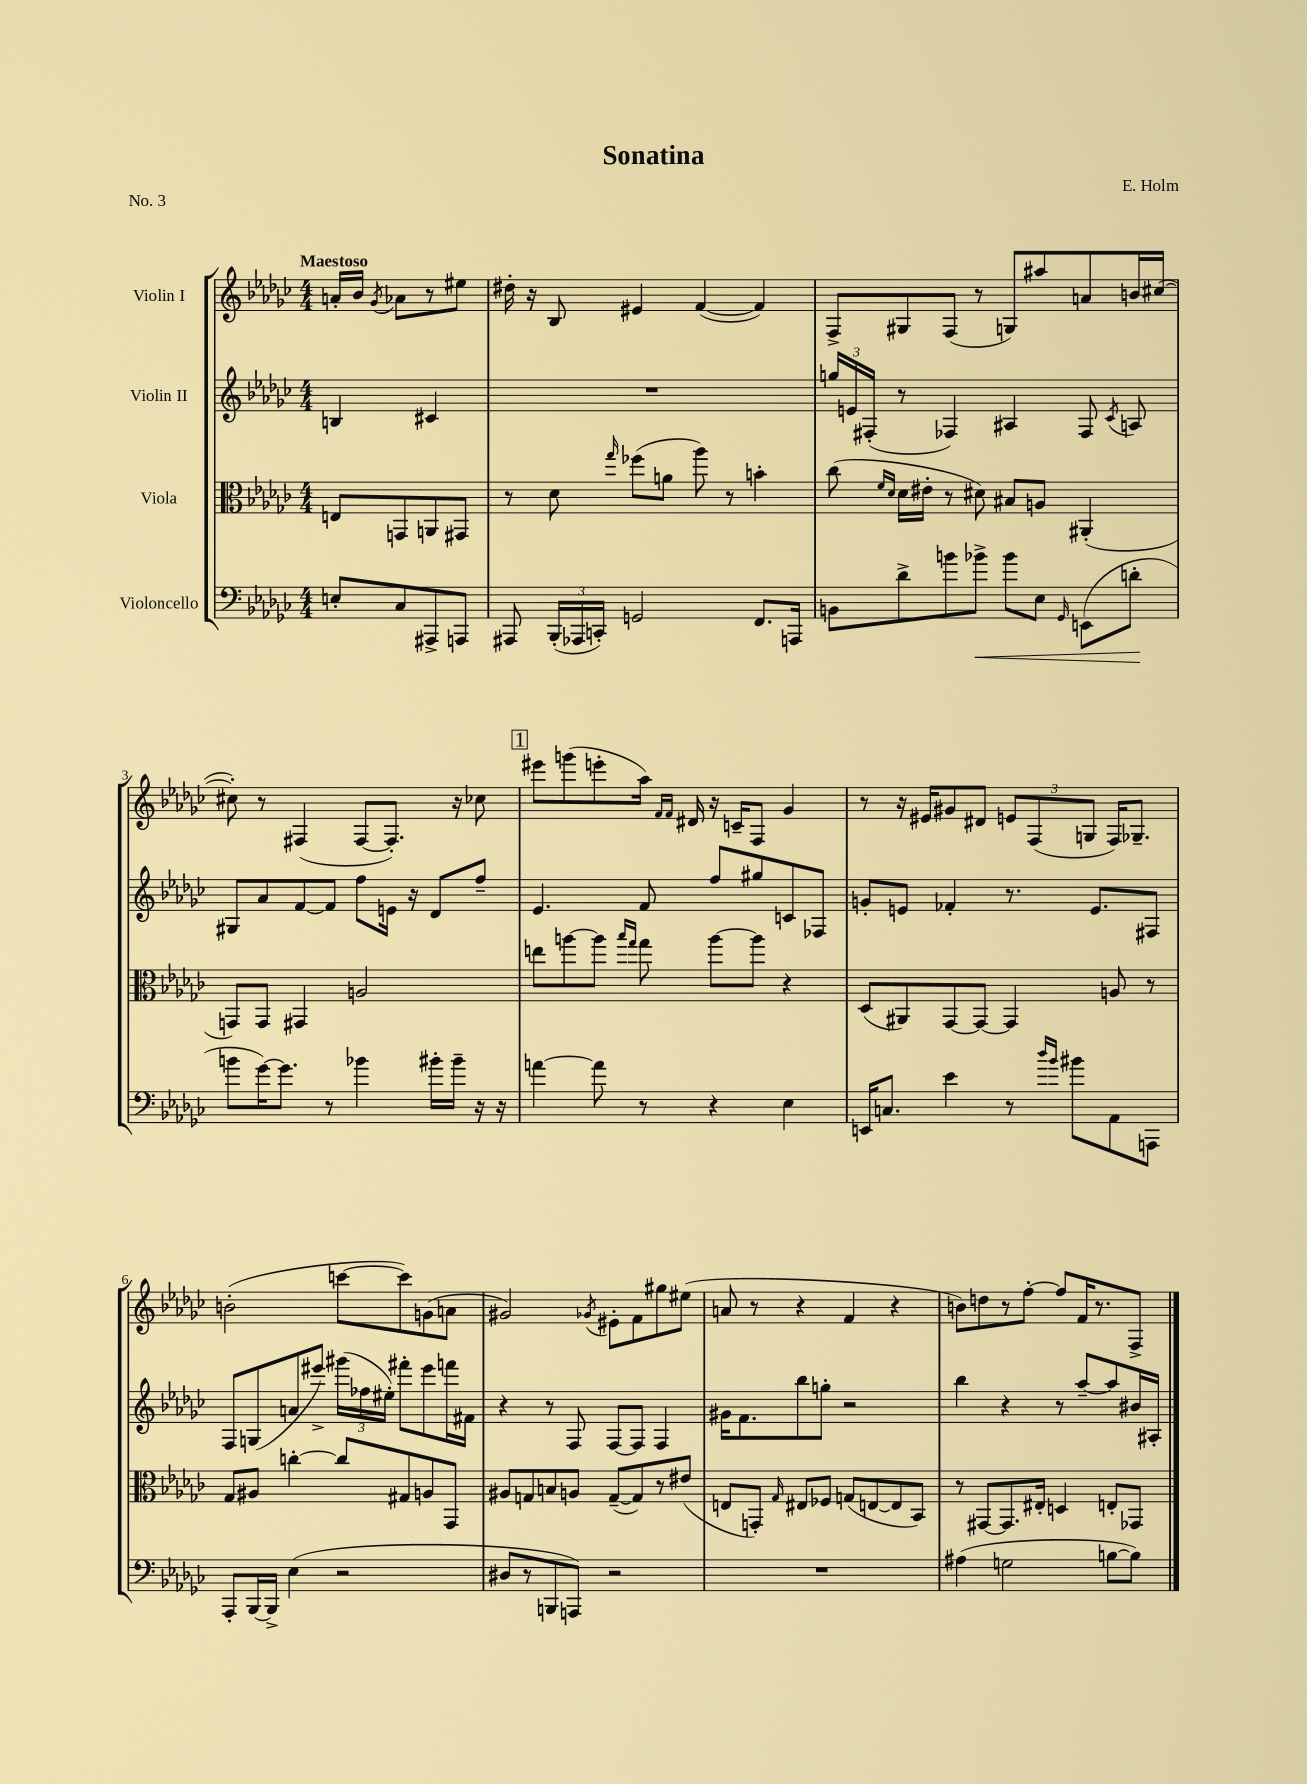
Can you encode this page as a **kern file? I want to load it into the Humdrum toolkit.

**kern	**kern	**kern	**kern
*staff4	*staff3	*staff2	*staff1
*clefF4	*clefC3	*clefG2	*clefG2
*k[b-e-a-d-g-c-]	*k[b-e-a-d-g-c-]	*k[b-e-a-d-g-c-]	*k[b-e-a-d-g-c-]
*M4/4	*M4/4	*M4/4	*M4/4
8E'	8E	4B	16a'
.	.	.	16b-
.	.	.	8qg-
8C-	8GG	.	8a-
8AAA#^	8AA	4c#	8r
8AAA	8GG#	.	8ee#
=	=	=	=
8AAA#	8r	1r	16dd#'
.	.	.	16r
(24BBB-'	8d-	.	8B-
24AAA-	.	.	.
24CC')	.	.	.
.	16qqgg-	.	.
2GG	(8ff-	.	4e#
.	8a	.	.
.	8aa-)	.	([4f
.	8r	.	.
8.FF	4b'	.	4f])
16AAA	.	.	.
=	=	=	=
8BB	(8cc-	24gg	8F^
.	.	24e	.
.	.	(24F#'	.
.	16qqf	.	.
.	16qqd-	.	.
8d-^	16d-	8r	8G#
.	16e#'	.	.
8b	8r	4F-)	(8F
8b-^	8d#)	.	8r
8b-	8B#	4A#	8G)
8E-	8A	.	8aa#
16qqGG-	.	.	.
(8EE	(4AA#'	8F-	8a
.	.	8qc-	.
8d'	.	8A	16b
.	.	.	([16cc#
=	=	=	=
8b	8GG)	8G#	8cc#'])
[16g-)	8GG	8a-	8r
8.g-]	.	.	.
.	4GG#	[8f	(4F#
8r	.	8f]	.
4b-	2A	8ff	[8F#
.	.	16e	8.F#'])
.	.	16r	.
16b#'	.	8d-	.
16b#~	.	.	16r
16r	.	8ff~	8cc-
16r	.	.	.
=	=	=	=
[4a	8ee	4.e-	8eee#
.	[8aa	.	(8ggg
8a]	8aa]	.	8eee'
.	16qqbb-	.	.
.	16qqgg-	.	.
8r	8gg-	8f	16aa-)
.	.	.	16qqf
.	.	.	16qqf
.	.	.	16d#
4r	[8aa	8ff	16r
.	.	.	16c~
.	8aa]	8gg#	8F
4E-	4r	8c	4g-
.	.	8F-	.
=	=	=	=
16EE	(8D-	8g'	8r
8.C	.	.	.
.	8AA#)	8e	16r
.	.	.	16e#
4e-	[8GG-	4f-'	8g#
.	8GG-_	.	8d#
8r	4GG-]	8.r	12e
.	.	.	(12F
16qqdd-	.	.	.
16qqb-	.	.	.
8b#	.	.	.
.	.	.	12G
.	.	8.e	.
8AA-	8A	.	16F)
.	.	.	8.G-~
8AAA	8r	8F#	.
=	=	=	=
8AAA-'	8G-	8F	(2b'
[16BBB-	8A#	(8G	.
16BBB-^]	.	.	.
(4E-	[4cc'	8a	.
.	.	8eee#^)	.
2r	8cc]	(24ggg#	[8ccc
.	.	24ff-	.
.	.	24ee#')	.
.	8G#	8fff#'	8ccc])
.	8A	8eee#	(8g
.	8GG-	16fff	8a
.	.	16f#	.
=	=	=	=
8D#	8A#	4r	2g#)
8r	8G	.	.
8BBB	8B	8r	.
8AAA)	8A	8F	.
.	.	.	8qg-
2r	([8G~	[8F	8e#'
.	8G])	8F]	8f
.	8r	4F	8gg#
.	(8e#	.	(8ee#
=	=	=	=
1r	8E	16g#	8a
.	.	8.f	.
.	8GG')	.	8r
.	16qqG-	.	.
.	8E#	8bb-	4r
.	8F-	8gg'	.
.	(8G	2r	4f
.	[8E	.	.
.	8E]	.	4r
.	8BB-)	.	.
=	=	=	=
(4A#	8r	4bb-	8b)
.	[8GG#	.	8dd
2G	8.GG#]	4r	8r
.	.	.	[8ff'
.	16E#'	.	.
.	4D	8r	8ff]
.	.	[8aa-~	16f
.	.	.	8.r
[8B	8E'	8aa-]	.
8B])	8GG-	16b#	8F^
.	.	16A#'	.
==	==	==	==
*-	*-	*-	*-
